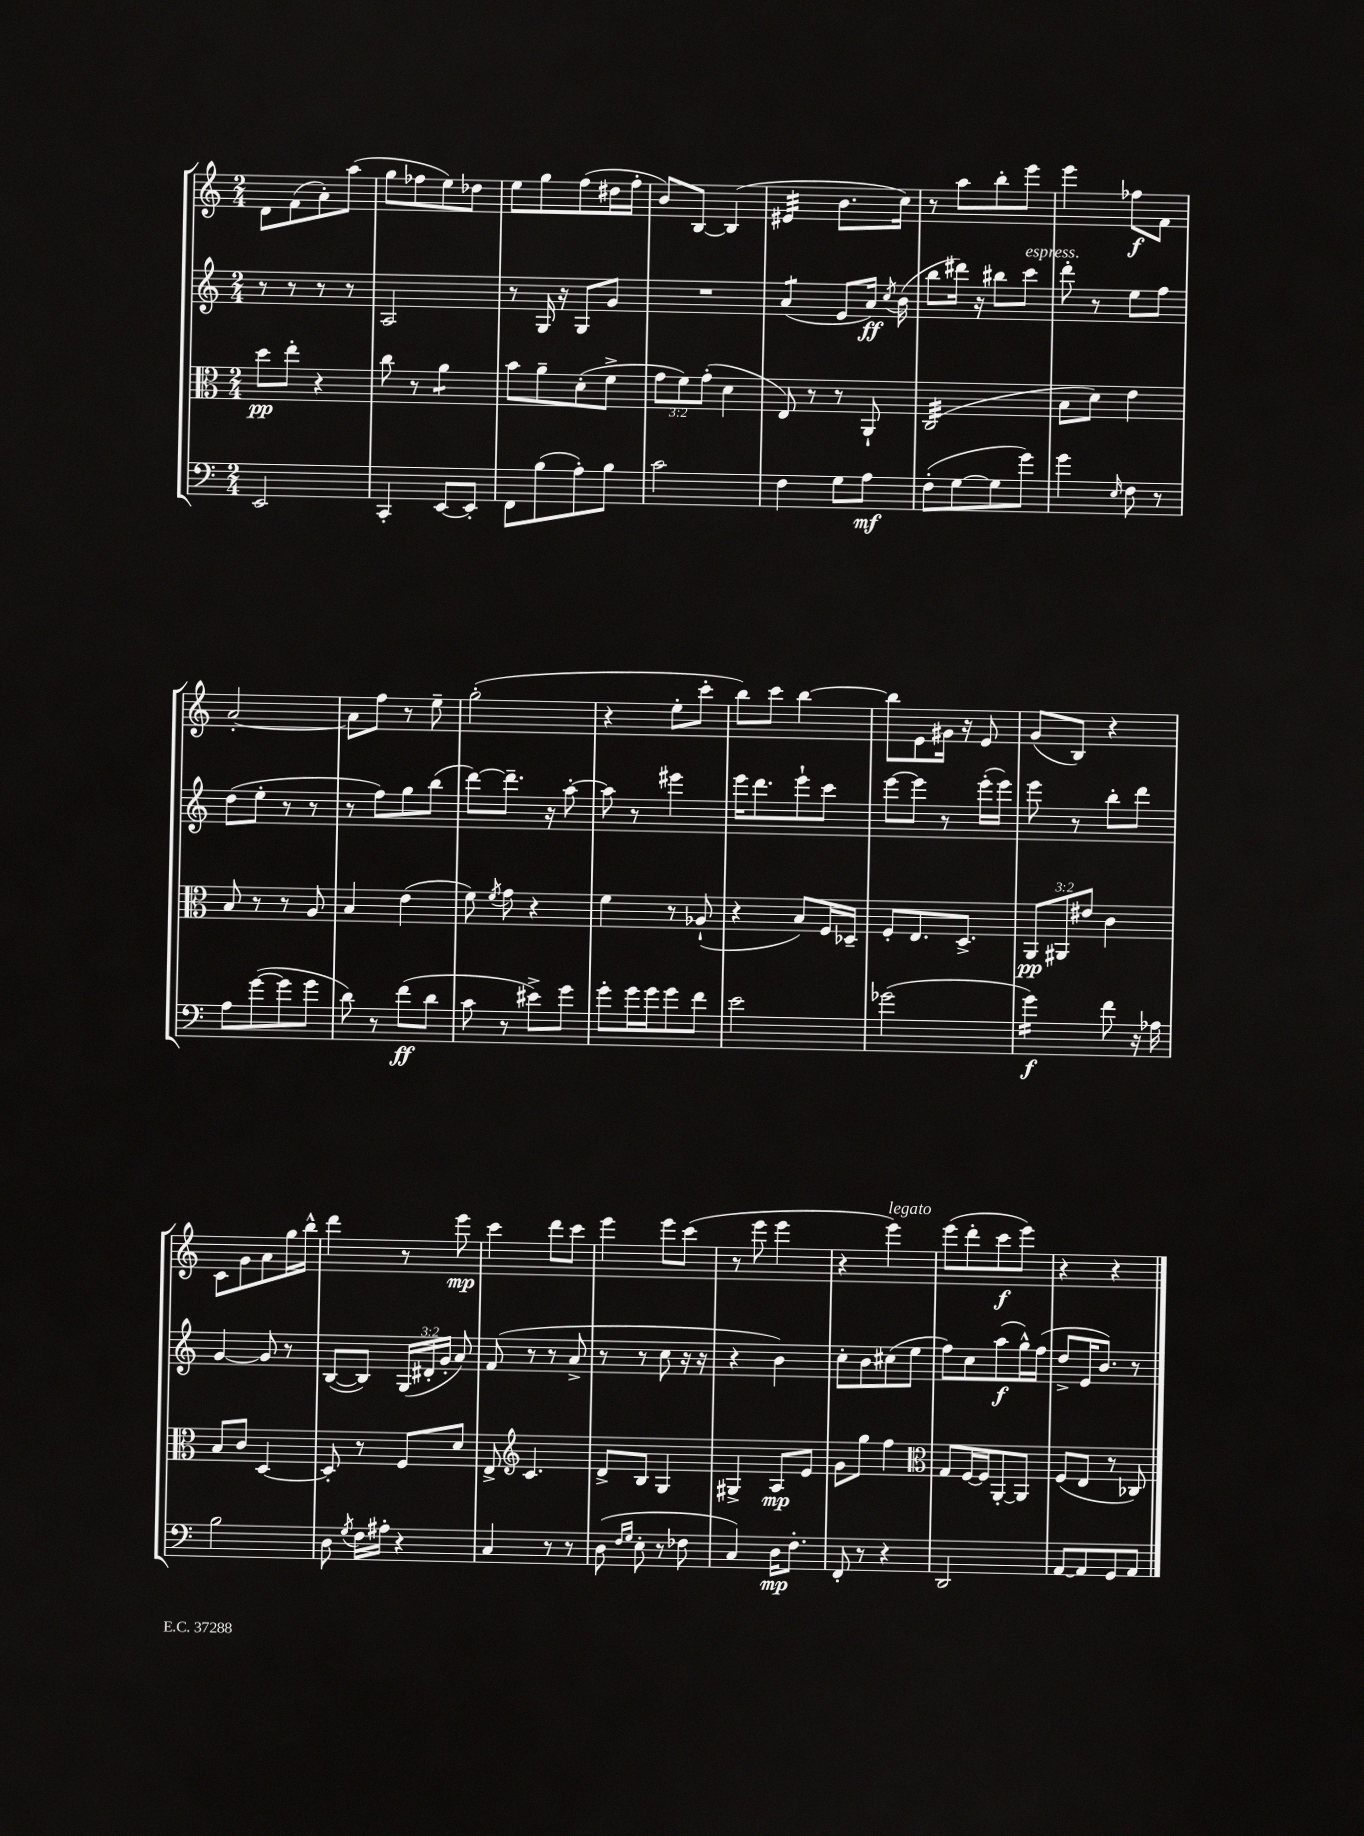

**kern	**kern	**kern	**kern
*staff4	*staff3	*staff2	*staff1
*clefF4	*clefC3	*clefG2	*clefG2
*k[]	*k[]	*k[]	*k[]
*M2/4	*M2/4	*M2/4	*M2/4
2EE	8dd	8r	8d
.	8ee'	8r	(8f
.	4r	8r	8a')
.	.	8r	(8aa
=	=	=	=
4CC'	8cc	2A	8gg
.	8r	.	8ff-
[8EE	4a	.	8ee)
8EE']	.	.	8dd-
=	=	=	=
8FF	8b	8r	8ee
(8B	8a~	16G	8gg
.	.	16r	.
8A')	(8d'	8G	(8ff
8B	8f^	8g	16dd#
.	.	.	16ff'
=	=	=	=
2c	12g	2r	8b)
.	12f)	.	.
.	.	.	[8B
.	(12g'	.	.
.	4d	.	(4B]
=	=	=	=
4F	8E)	(4a	4e#
.	8r	.	.
8G	8r	8e	8.b
8A	8AA`	16a)	.
.	.	8qcc	.
.	.	(16b	16cc)
=	=	=	=
(8F'	(2C	8bb	8r
[8G	.	16ddd#)	8aa
.	.	16r	.
8G]	.	8bb#	8bb'
8g)	.	8ccc	8eee
=	=	=	=
4g	8B	8ddd'	4eee
.	8d)	8r	.
16qqE	.	.	.
8F	4e	8ee	8ff-
8r	.	8ff	8f
=	=	=	=
8A	8B	(8dd	[2a'
([8g	8r	8ee'	.
8g]	8r	8r	.
8g	8A	8r	.
=	=	=	=
8d)	4B	8r	8a]
8r	.	8ff)	8ff
(8f	(4e	8gg	8r
8d	.	(8bb	8ee~
=	=	=	=
8c	8f)	[8ddd)	(2gg'
.	8qf	.	.
8r	8g	8.ddd~]	.
8e#^)	4r	.	.
.	.	16r	.
8g	.	[8aa'	.
=	=	=	=
8g'	4f	8aa]	4r
16g	.	8r	.
16g	.	.	.
8g	8r	4eee#	8ee'
8f	(8A-`	.	8ccc'
=	=	=	=
2e	4r	16eee	8bb)
.	.	8.ddd	.
.	.	.	8ccc
.	8B)	8eee`	[4bb
.	16F	8ccc	.
.	16D-~	.	.
=	=	=	=
(2g-	8F'	[8eee	8bb]
.	8.E	8eee]	8e
.	.	8r	16g#
.	8.D^	.	16r
.	.	(16eee'	8e
.	.	16eee)	.
=	=	=	=
4g)	12AA	8eee	(8g
.	12AA#	.	.
.	.	8r	8B)
.	12e#	.	.
8f	4c	8bb'	4r
16r	.	8ddd	.
16A-	.	.	.
=	=	=	=
2B	8B	[4g	8c
.	8c	.	8g
.	[4D	8g]	8a
.	.	8r	16gg
.	.	.	16bb^^
=	=	=	=
8D	8D']	([8B	4ddd
8qG	.	.	.
16F	8r	8B])	.
16A#'	.	.	.
4r	8F	(24G	8r
.	.	24d#'	.
.	.	24g'	.
.	8d	8a)	8eee
=	=	=	=
4C	8E^	(8f	4ccc
*	*clefG2	*	*
.	4.c	8r	.
8r	.	8r	8ddd
8r	.	8a^	8ccc
=	=	=	=
(8D	8d^	8r	4eee
16qqF	.	.	.
16qqG	.	.	.
8E'	8B	8r	.
8r	4G	8cc	8eee
8F-	.	16r	(8ccc
.	.	16r	.
=	=	=	=
4C)	4G#^	4r	8r
.	.	.	8eee
16D	8A	4b)	4eee
8.F'	.	.	.
.	8e	.	.
=	=	=	=
8FF'	8g	8cc'	4r
8r	8gg	8b	.
4r	4ff	(8cc#	4eee)
.	.	8ee	.
=	=	=	=
*	*clefC3	*	*
2DD	8G	8ff)	(8eee
.	[16F	8cc	8ddd'
.	16F]	.	.
.	[8AA'	(8aa	8ccc
.	8AA]	16gg^^)	8eee)
.	.	(16ff	.
=	=	=	=
[8AA	(8F	8dd^	4r
8AA]	8E	16e	.
.	.	8.b)	.
8GG	8r	.	4r
8AA	8C-)	8r	.
==	==	==	==
*-	*-	*-	*-
